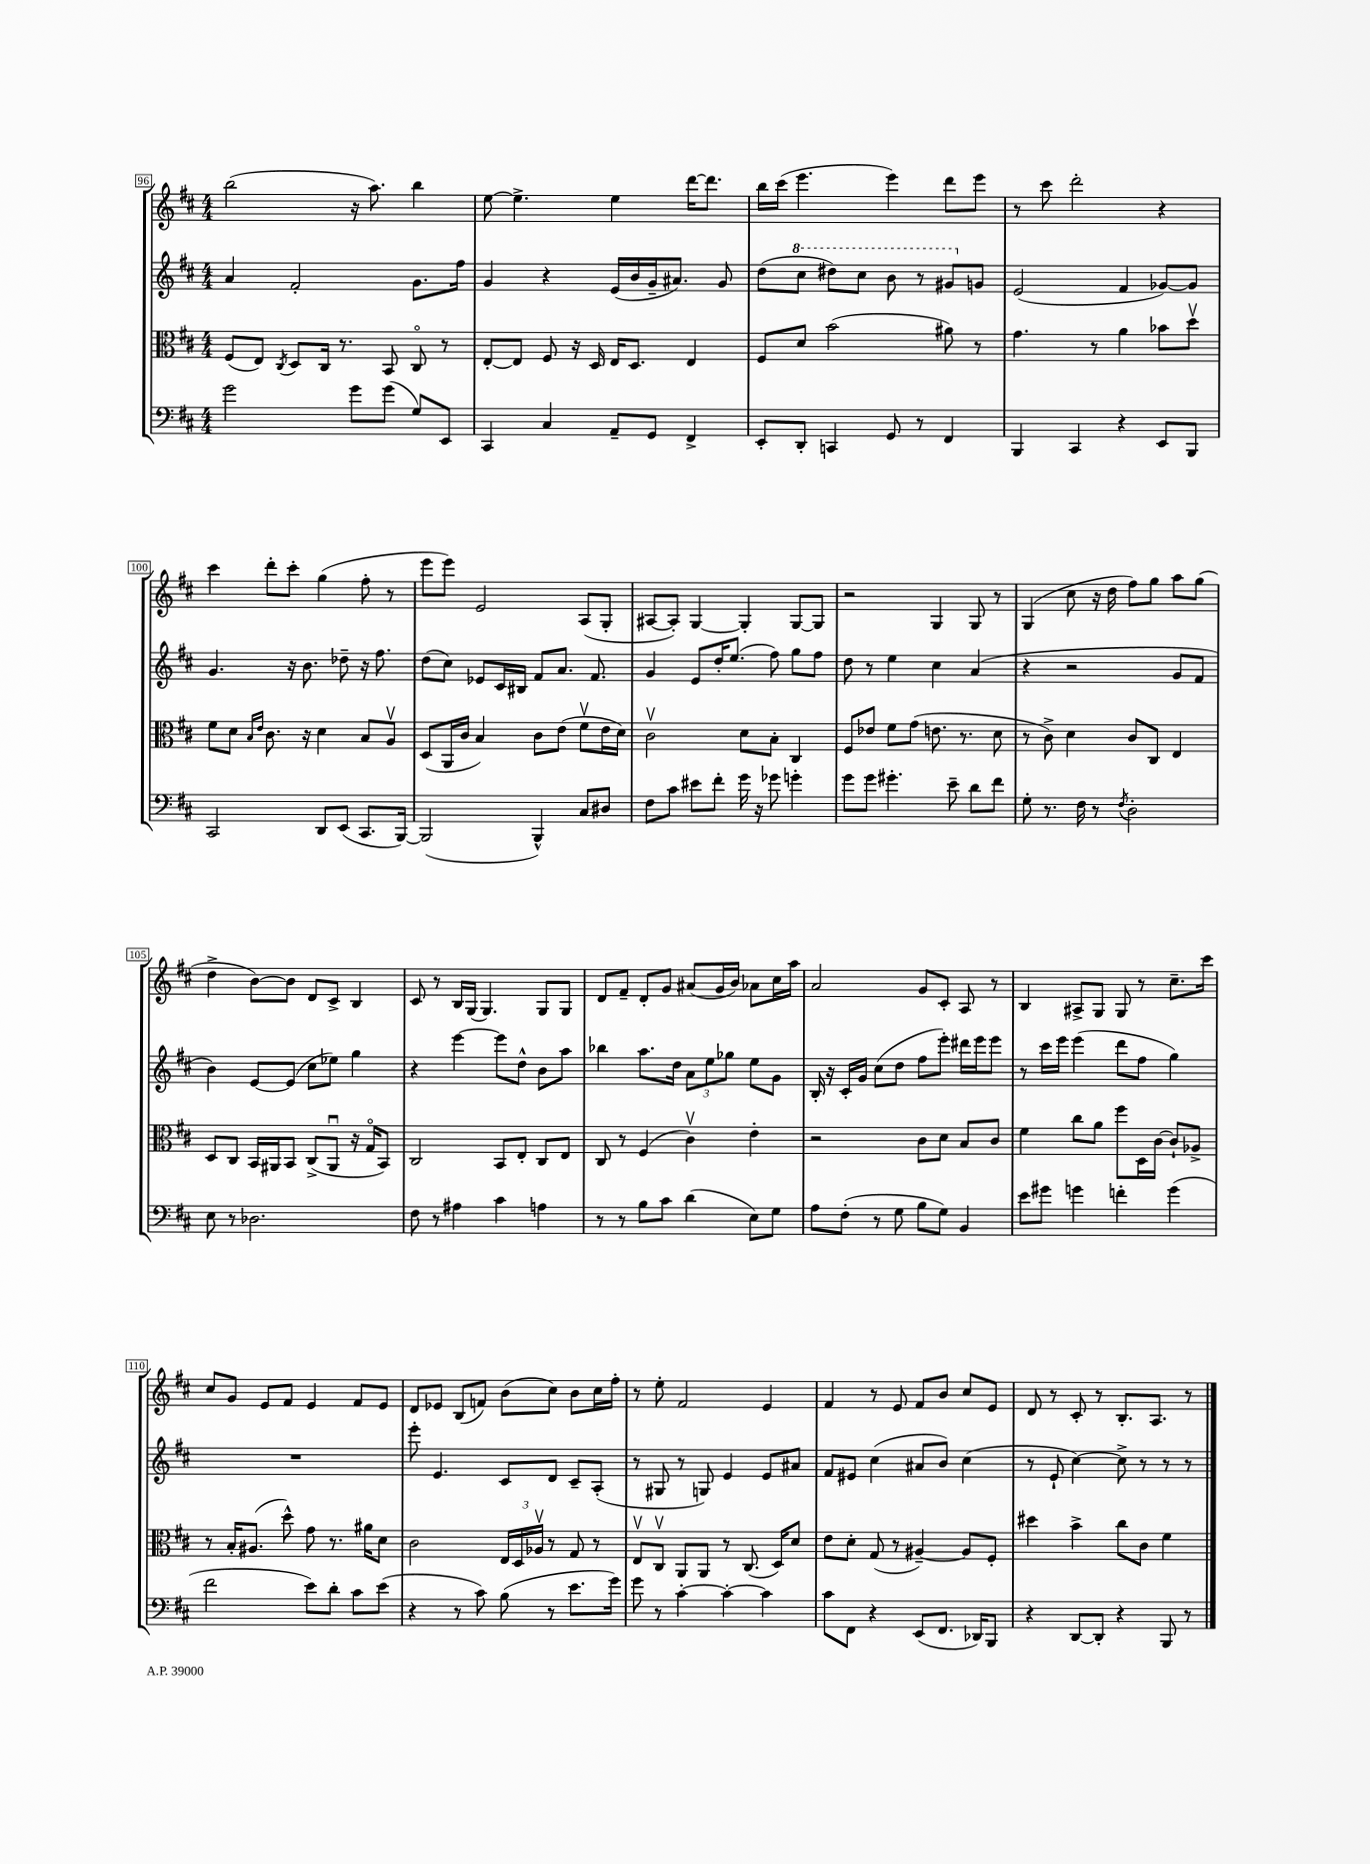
<<
\new StaffGroup <<
\new Staff = "s0" {
    \clef treble \key d \major \numericTimeSignature \time 4/4
    \autoBeamOff b''2( r16 a''8.) b''4 |
    e''8~ e''4.-> e''4 d'''16[~ d'''8.] |
    b''16[ cis'''16]( e'''4. e'''4) d'''8[ e'''8] |
    r8 cis'''8 d'''2-. r4 |
    cis'''4 d'''8[-. cis'''8]-. g''4( fis''8-. r8 |
    e'''8[ e'''8]) e'2 a8[( g8]-. |
    ais8[~ ais8]-.) g4~ g4-. g8[~ g8] |
    r2 g4 g8 r8 |
    g4( cis''8 r16 d''16 fis''8[) g''8] a''8[ g''8]( |
    d''4-> b'8[~) b'8] d'8[ cis'8]-> b4 |
    cis'8 r8 b16[ g16]( g4.) g8[ g8] |
    d'8[ fis'8]-- d'8[-. g'8] ais'8[( g'16 b'16]) aes'8[ cis''16 a''16] |
    a'2 g'8[ cis'8]-. a8 r8 |
    b4 ais8[-> g8] g8 r8 cis''8.[-- cis'''16] |
    cis''8[ g'8] e'8[ fis'8] e'4 fis'8[ e'8] |
    d'8[ ees'8] b8[( f'8]) b'8[( cis''8]) b'8[ cis''16 fis''16]-. |
    r8 e''8-. fis'2 e'4 |
    fis'4 r8 e'8 fis'8[ b'8] cis''8[ e'8] |
    d'8 r8 cis'8-. r8 b8.[-. a8.] r8 \bar "|." |
}
\new Staff = "s1" {
    \clef treble \key d \major \numericTimeSignature \time 4/4
    \autoBeamOff a'4 fis'2-. g'8.[ fis''16] |
    g'4 r4 e'16[( b'16 g'16-- ais'8.]) g'8 |
    d''8[( \ottava #1 cis'''8] dis'''8[) cis'''8] b''8 r8 gis''8[ \ottava #0 g'!8] |
    e'2( fis'4 ges'8[~) ges'8] |
    g'4. r16 b'8. des''8-- r16 fis''8. |
    d''8[( cis''8]) ees'8[ cis'16 bis16] fis'8[ a'8.] fis'8. |
    g'4 e'8[ d''16-. e''8.]( fis''8) g''8[ fis''8] |
    d''8 r8 e''4 cis''4 a'4( |
    r4 r2 g'8[ fis'8] |
    b'4) e'8[~ e'8]( cis''8[ ees''8]) g''4 |
    r4 e'''4~ e'''8[ d''8]-^ b'8[ a''8] |
    bes''4 a''8.[ d''16] \tuplet 3/2 { a'8[ e''8 ges''8] } e''8[ g'8] |
    b16-. r16 cis'16[-. g'16] cis''8[( d''8] fis''8[ e'''8]-.) dis'''16[ e'''16 e'''8] |
    r8 cis'''16[ e'''16] e'''4( d'''8[ fis''8] g''4) |
    R1 |
    e'''8-. e'4. cis'8[ d'8] cis'8[-- a8]-.( |
    r8 gis8 r8 g8) e'4 e'8[ ais'8] |
    fis'8[ eis'8] cis''4( ais'8[ b'8]) cis''4( |
    r8 e'8-! cis''4~) cis''8-> r8 r8 r8 \bar "|." |
}
\new Staff = "s2" {
    \clef alto \key d \major \numericTimeSignature \time 4/4
    \autoBeamOff fis8[( e8]) \acciaccatura { cis8 } d8[ cis16] r8. b,8 cis8\flageolet r8 |
    e8[~-. e8] fis8 r16 d16 e16[ d8.] e4 |
    fis8[ d'8] b'2( ais'8) r8 |
    g'4. r8 a'4 bes'8[ d''8]\upbow |
    fis'8[ d'8] \grace { b16[ e'16] } cis'8. r16 d'4 b8[ a8]\upbow |
    d8[( a,16 cis'16] b4) cis'8[ e'8]( fis'8[\upbow e'16 d'16]) |
    cis'2\upbow d'8[ b8]-. cis4 |
    fis8[ ees'8] fis'8[ g'8]( e'8. r8. d'8 |
    r8 cis'8->) d'4 cis'8[ cis8] e4 |
    d8[ cis8] b,16[ ais,16 b,8] cis8[->( ais,8]\downbow r16 g16[\flageolet b,8]) |
    cis2 b,8[ e8]-. cis8[ e8] |
    cis8 r8 fis4( cis'4\upbow) e'4-. |
    r2 cis'8[ d'8] b8[ cis'8] |
    fis'4 cis''8[ a'8] fis''8[ d16 cis'16]~ cis'8[-! aes8]-> |
    r8 b16[-. ais8.]( d''8-^) g'8 r8. ais'16[ d'8] |
    cis'2 \tuplet 3/2 { e16[ d16 aes16]\upbow } r8 g8 r8 |
    e8[\upbow cis8]\upbow a,8[ a,8] r8 cis8.( d16[) d'8] |
    e'8[ d'8]-. g8( r8 ais4~--) ais8[ fis8]-. |
    dis''4 b'4-> cis''8[ cis'8] fis'4 \bar "|." |
}
\new Staff = "s3" {
    \clef bass \key d \major \numericTimeSignature \time 4/4
    \autoBeamOff g'2 g'8[ g'8]( g8[) e,8] |
    cis,4 cis4 a,8[-- g,8] fis,4-> |
    e,8[-. d,8]-. c,4 g,8 r8 fis,4 |
    b,,4 cis,4 r4 e,8[ b,,8] |
    cis,2 d,8[ e,8]( cis,8.[ b,,16]~) |
    b,,2( b,,4-^) cis8[ dis8] |
    fis8[ cis'8] eis'8[ fis'8]-. g'16 r16 ges'8 g'4-. |
    g'8[ g'8] gis'4.-. e'8-- d'8[ fis'8] |
    g8-. r8. fis16 r8 \acciaccatura { fis8 } d2-. |
    e8 r8 des2. |
    fis8 r8 ais4 cis'4 a4 |
    r8 r8 b8[ cis'8] d'4( e8[) g8] |
    a8[ fis8]-.( r8 g8 b8[ g8]) b,4 |
    e'8[ gis'8] g'4 f'4-. g'4( |
    fis'2 e'8[) d'8]-. cis'8[ e'8]( |
    r4 r8 cis'8) b8( r8 e'8.[ g'16]) |
    g'8 r8 cis'4~-. cis'4~-. cis'4 |
    cis'8[ fis,8] r4 e,8[( fis,8.] des,16[) b,,8] |
    r4 d,8[~ d,8]-. r4 b,,8 r8 \bar "|." |
}
>>
>>
\layout { \context { \Score currentBarNumber = #96 \override BarNumber.stencil = #(make-stencil-boxer 0.1 0.3 ly:text-interface::print) } }
